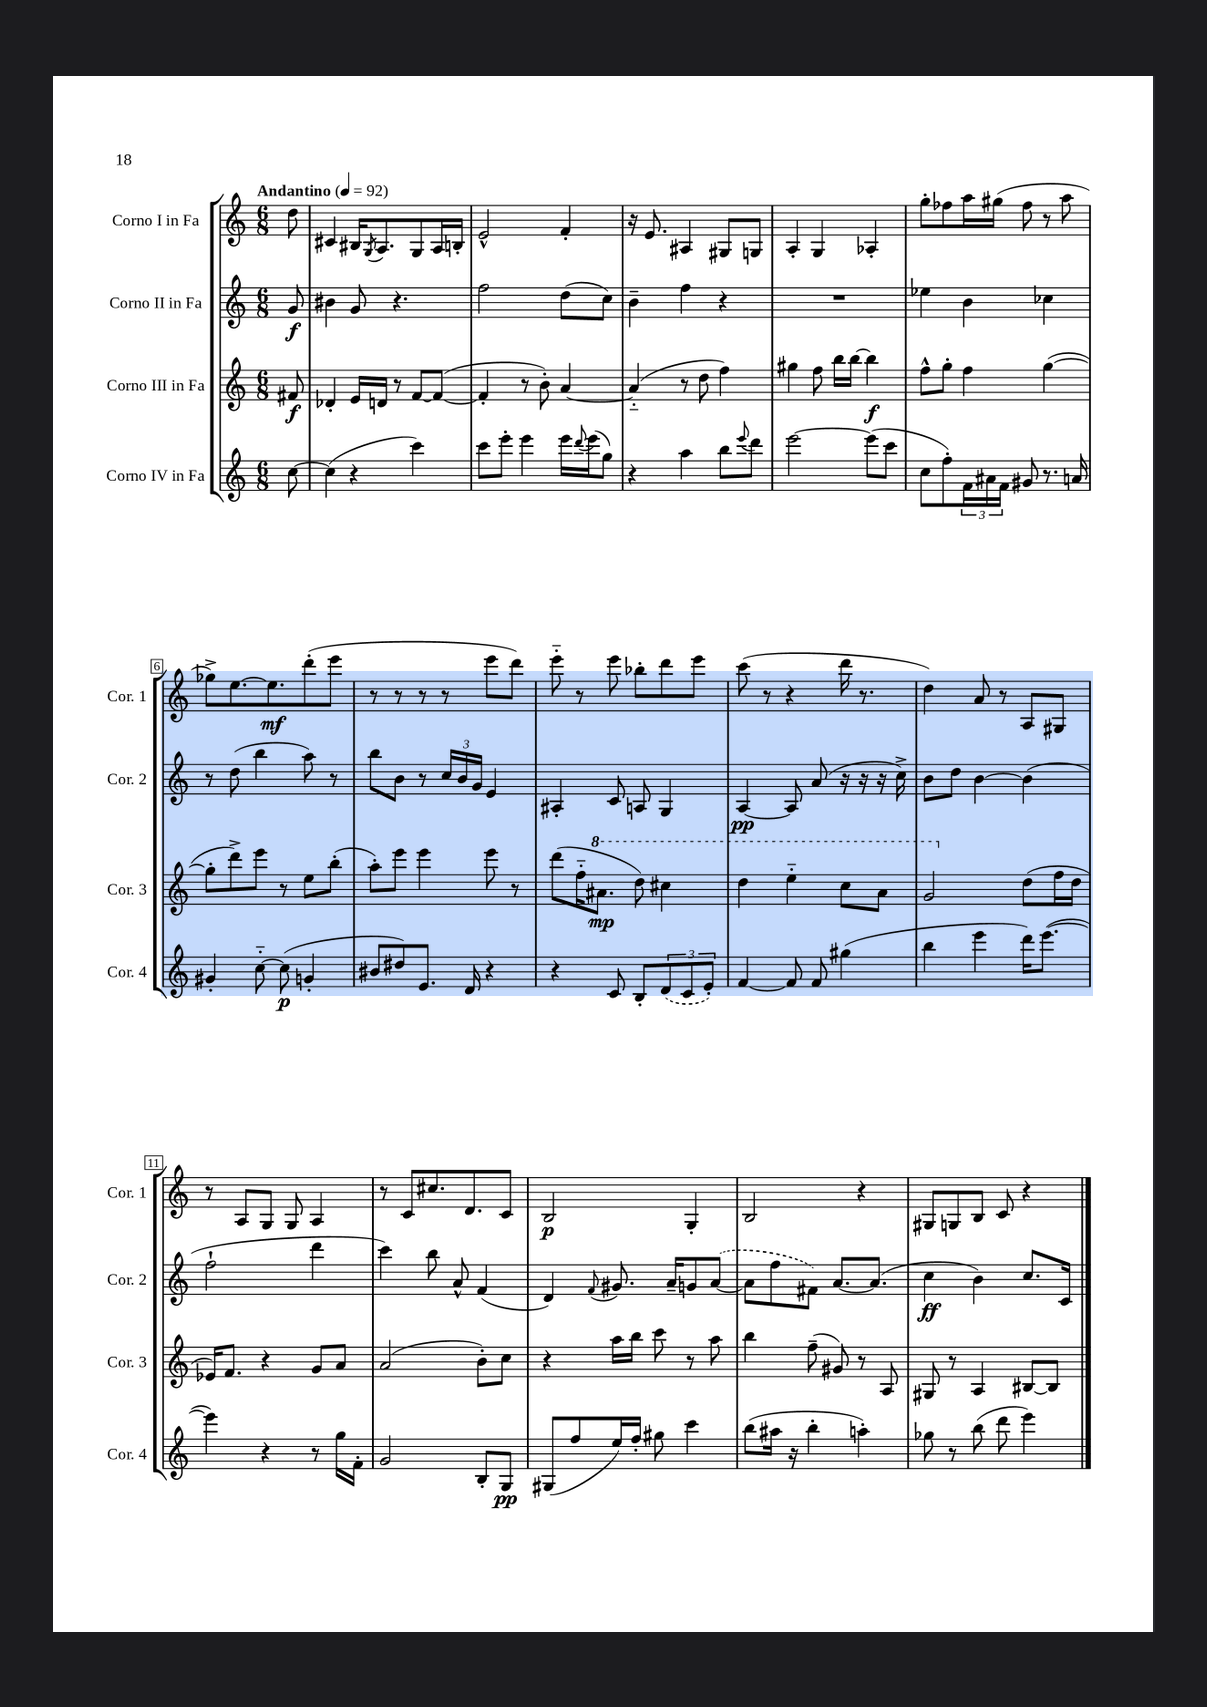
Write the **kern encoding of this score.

**kern	**kern	**kern	**kern
*staff4	*staff3	*staff2	*staff1
*clefG2	*clefG2	*clefG2	*clefG2
*k[]	*k[]	*k[]	*k[]
*M6/8	*M6/8	*M6/8	*M6/8
*MM92	*MM92	*MM92	*MM92
[8cc\	8f#/	8g/	8dd\
=	=	=	=
(4cc\]	4d-'/	4b#\	4c#/
4r	16e/LL	8g/	16B#/LK
.	.	.	8qG/
.	16d/JJ	.	8.A/
.	8r	4.r	.
4ccc\)	[8f/L	.	8G/
.	(8f/_J	.	16A/L
.	.	.	16B'/JJ
=	=	=	=
8ccc\L	4f'/]	2ff\	2e^^/
8eee'\J	.	.	.
4eee\	8r	.	.
.	8b'\)	.	.
16eee\LL	[4a/	(8dd\L	4f'/
8qqddd/	.	.	.
(16eee\J	.	.	.
8gg\J)	.	8cc\J)	.
=	=	=	=
4r	(4a'~/]	4b~\	16r
.	.	.	8.e/
4aa\	8r	4ff\	4A#/
.	8dd\	.	.
8bb\L	4ff\)	4r	8G#/L
8qqeee/	.	.	.
8ddd\J	.	.	8G/J
=	=	=	=
[2eee\	4gg#\	2.r	4A'/
.	8ff\	.	4G/
.	16bb\LL	.	.
.	[16bb\JJ	.	.
(8eee\]L	4bb\]	.	4A-'/
8ccc\J	.	.	.
=	=	=	=
8cc\L	8ff^^\L	4ee-\	8gg'\L
8ff'\)	8gg'\J	.	8ff-\
24f\L	4ff\	4b\	16aa\L
24a#\	.	.	.
.	.	.	(16gg#\JJ
24f\JJ	.	.	.
8g#/	.	.	8ff-\
8.r	([4gg\	4cc-\	8r
.	.	.	8aa\
16a/	.	.	.
=	=	=	=
4g#'/	8gg'\]L	8r	8gg-^\L)
.	8ddd^\)	(8dd\	[8.ee\
[8cc'~\	8eee\J	4bb\	.
.	.	.	8.ee\]
(8cc\]	8r	.	.
4g'/	8ee\L	8aa\)	(8ddd'\
.	(8bb'\J	8r	8eee\J
=	=	=	=
8b#/L	8aa'\L)	8bb\L	8r
8dd#/)	8eee\J	8b\J	8r
8.e/J	4eee\	8r	8r
.	.	24cc/LL	8r
.	.	24b/	.
16d/	.	.	.
.	.	24g/JJ	.
4r	8eee\	4e/	8eee\L
.	8r	.	8ddd\J)
=	=	=	=
4r	(8ddd\L	4A#'/	8eee'~\
.	16ff'~\K	.	8r
.	8.aa#\J	.	.
8c/	.	8c/	8eee\
8B'/L	8ddd\)	8A/	8bb-'\L
(12d/	4ccc#\	4G/	8ddd\
12c/	.	.	.
.	.	.	8eee\J
12e'/J)	.	.	.
=	=	=	=
[4f/	4ddd\	[4A/	(8ccc\
.	.	.	8r
8f/]	4eee'~\	8A/]	4r
8f/	.	(8a/	.
(4gg#\	8ccc\L	16r	16ddd\
.	.	16r	8.r
.	8aa\J	16r	.
.	.	16cc^\)	.
=	=	=	=
4bb\	2gg/	8b\L	4dd\)
.	.	8dd\J	.
4eee\	.	[4b\	8a/
.	.	.	8r
16ddd\LK)	(8dd\L	(4b\]	8A/L
([8.eee\J	.	.	.
.	16ff\L	.	8G#/J
.	16dd\JJ	.	.
=	=	=	=
4eee\])	16e-/LK)	2ff`\	8r
.	8.f/J	.	.
.	.	.	8A/L
4r	4r	.	8G/J
.	.	.	8G/
8r	8g/L	4ddd\	4A/
16gg\LL	8a/J	.	.
16f'\JJ	.	.	.
=	=	=	=
2g/	(2a/	4ccc\)	8r
.	.	.	8c/L
.	.	8bb\	8.cc#/
.	.	8a^^/	.
.	.	.	8.d/
8B'/L	8b'\L)	(4f/	.
8G/J	8cc\J	.	8c/J
=	=	=	=
(8G#/L	4r	4d/)	2B/
8ff/	.	.	.
.	.	8qqf/	.
16ee/L)	16aa\LL	8.g#/	.
16ff'/JJ	16bb\JJ	.	.
8gg#\	8ccc\	.	.
.	.	16a~/LK	.
4ccc\	8r	8g/	4G'/
.	8aa\	([8a/J	.
=	=	=	=
(8bb\L	4bb\	8a\]L	2B/
16aa#\Jk	.	8ff\	.
16r	.	.	.
4bb'\	(8ff~\	8f#\J)	.
.	8g#/)	[8.a/L	.
4aa'\)	8r	.	4r
.	.	(8.a/]J	.
.	8A/	.	.
=	=	=	=
8gg-\	8G#/	4cc\	8G#/L
8r	8r	.	8G/
(8bb\	4A/	4b\)	8B/J
8ddd\	.	.	8c/
4eee\)	[8B#/L	8.cc/L	4r
.	8B#/]J	.	.
.	.	16c/Jk	.
==	==	==	==
*-	*-	*-	*-
